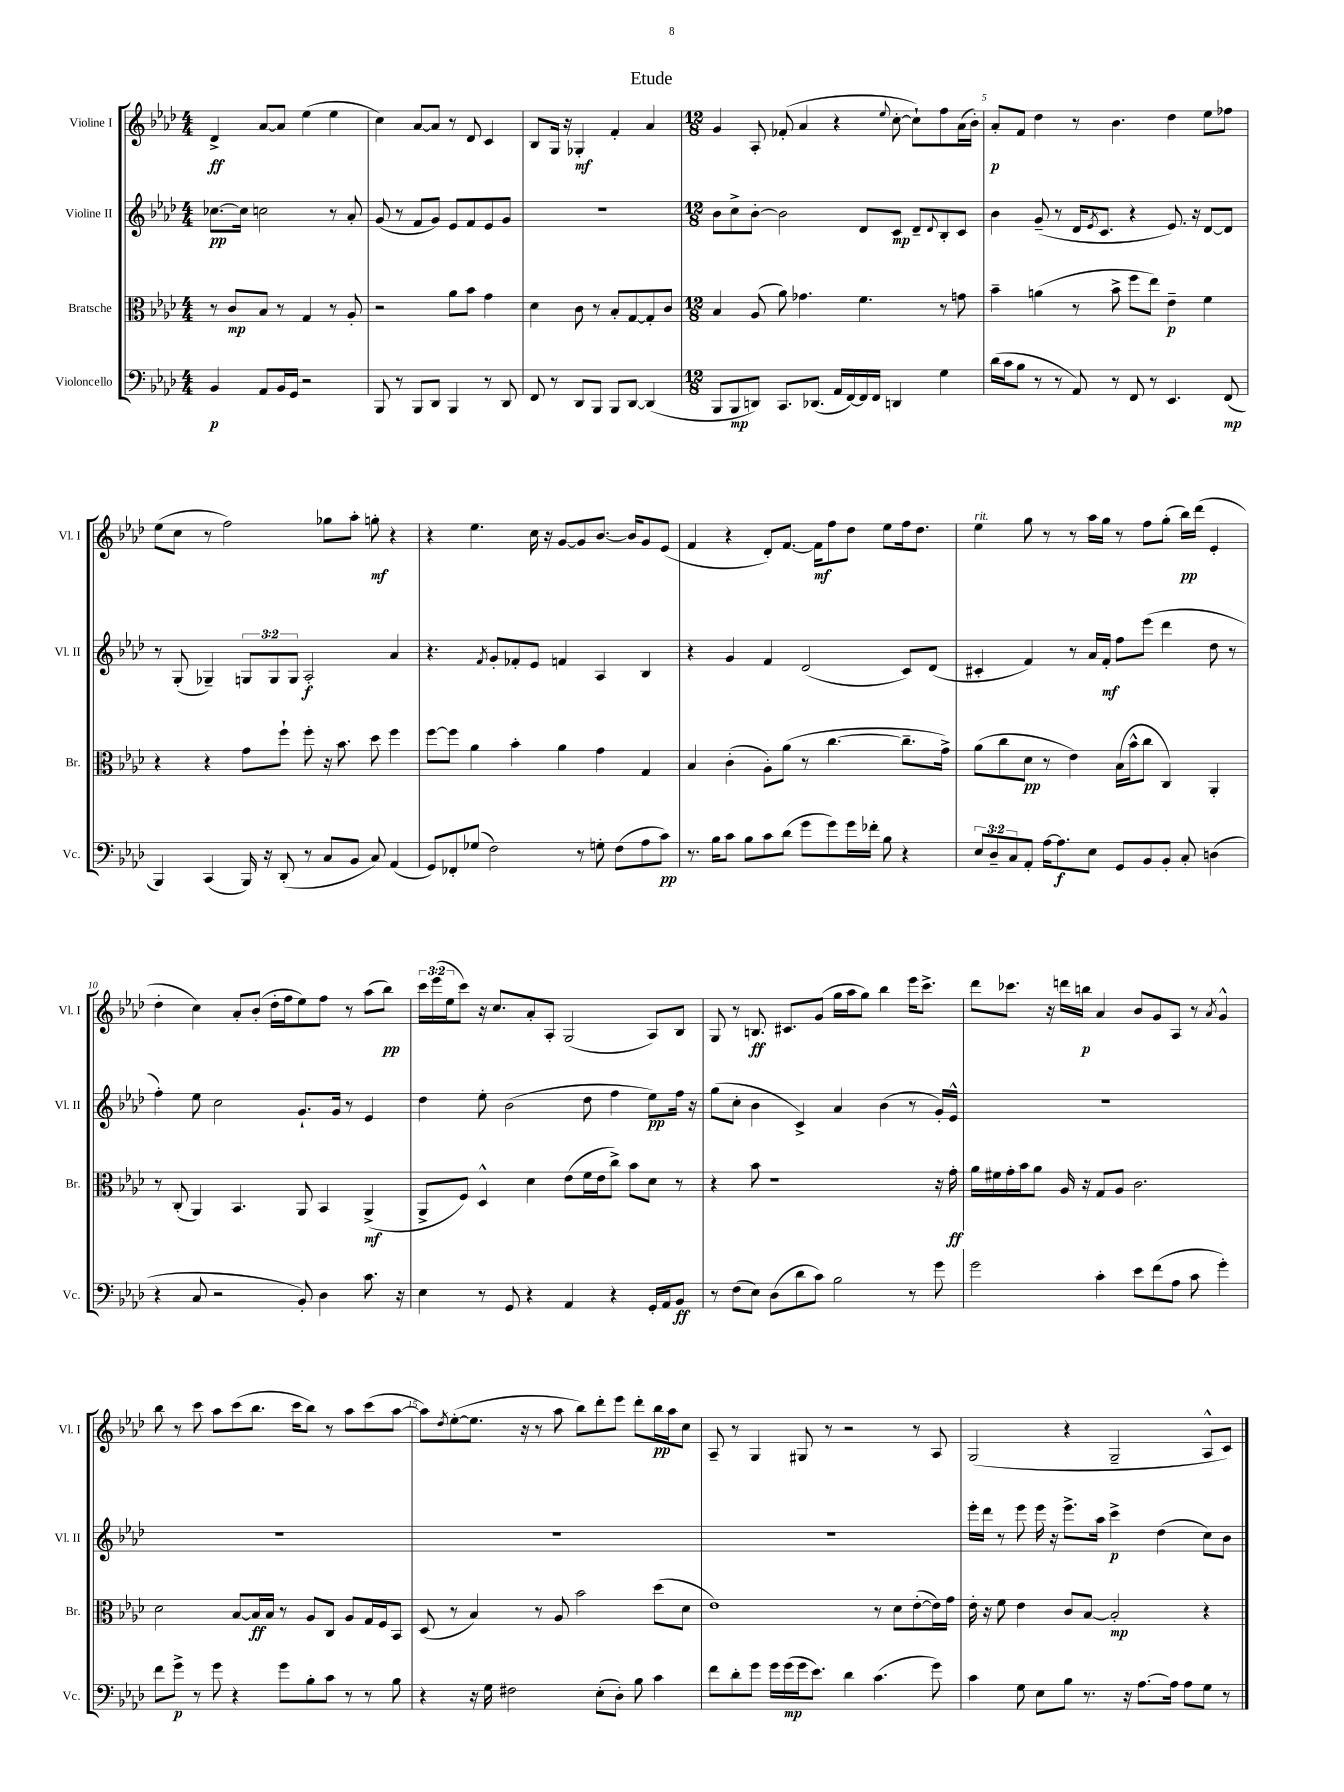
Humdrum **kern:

**kern	**kern	**kern	**kern
*staff4	*staff3	*staff2	*staff1
*clefF4	*clefC3	*clefG2	*clefG2
*k[b-e-a-d-]	*k[b-e-a-d-]	*k[b-e-a-d-]	*k[b-e-a-d-]
*M4/4	*M4/4	*M4/4	*M4/4
4BB-/	8r	[8.cc-\L	4d-^/
.	8c/L	.	.
.	.	16cc-\]Jk	.
8AA-/L	8B-/J	2cc\	[8a-/L
16BB-/L	8r	.	8a-/]J
16GG/JJ	.	.	.
2r	4G/	.	(4ee-\
.	8r	8r	4ee-\
.	8A-'/	8a-'/	.
=	=	=	=
8BBB-/	2r	(8g/	4cc\)
8r	.	8r	.
8BBB-/L	.	8f/L	[8a-/L
8DD-/J	.	8g/J)	8a-/]J
4BBB-/	8a-\L	8e-/L	8r
.	8b-\J	8f/	8d-/
8r	4g\	8e-/	4c/
8DD-/	.	8g/J	.
=	=	=	=
8FF/	4d-\	1r	8B-/L
8r	.	.	16G/Jk
.	.	.	16r
8DD-/L	8c\	.	4G-'/
8BBB-/J	8r	.	.
8BBB-/L	8B-'/L	.	4f'/
[8DD-/J	[8G/	.	.
(4DD-/]	8G'/]	.	4a-/
.	8c/J	.	.
=	=	=	=
*M12/8	*M12/8	*M12/8	*M12/8
8BBB-/L	4B-/	8b-\L	4g/
8BBB-/	.	8cc^\	.
8DD/J)	(8A-/	[8b-'\J	8A-'/
8.CC/L	8a-\)	2b-\]	(8f-'/
.	4.g-\	.	4a-/
(8.DD-/J	.	.	.
16AA-/LL	.	.	4r
[16FF/)	.	.	.
16FF/]	4.f\	8d-/L	.
16FF/JJ	.	.	.
.	.	.	8qqee-/
4DD/	.	8c/J	[8cc'\
.	.	8d-~/L	8cc`\]L)
.	.	8qqd-/	.
4G\	8r	8B-'/	8ff\
.	8g\	8c/J	(16a-\L
.	.	.	16b-'\JJ)
=	=	=	=
(16d-\LL	4b-~\	4b-\	8a-'/L
16c\J	.	.	.
8B-\J	.	.	8f/J
8r	(4a\	(8g~/	4dd-\
8r	.	8r	.
8AA-/)	8r	16d-/LK	8r
.	.	8qe-/	.
.	.	8.c/J	.
8r	8b-^\	.	4.b-\
8FF/	8ff\L	4r	.
8r	8ee-\J)	.	.
4.EE-/	4e-~\	8.e-/)	4dd-\
.	.	16r	.
.	4f\	[8d-/L	8ee-\L
(8FF/	.	8d-/]J	8ff-\J
=	=	=	=
4BBB-/)	4r	8r	(8ee-\L
.	.	(8G'/	8cc\J
(4CC/	4r	4G-~/)	8r
.	.	.	2ff\)
16BBB-/)	8g\L	12G/L	.
16r	.	.	.
.	.	12G/	.
(8DD-'/	8ff`\J	.	.
.	.	12G/J	.
8r	8ff'\	2A-'/	.
8C/L	16r	.	8gg-\L
.	8.b-\	.	.
8BB-/J	.	.	8aa-'\J
8C/)	8dd-\	.	8gg'\
(4AA-/	4ff\	4a-/	4r
=	=	=	=
8GG/L)	[8ff\L	4.r	4r
8FF-'/	8ff\]J	.	.
(8G-/J	4a-\	.	4.ee-\
.	.	8qf/	.
2F\)	.	8g'/L	.
.	4b-'\	8f-'/	.
.	.	8e-/J	16cc\
.	.	.	16r
.	4a-\	4f/	[8g/L
8r	.	.	8g/]
8G'\	4g\	4A-/	[8.b-/J
(8F\L	.	.	.
.	.	.	16b-/]LK
8A-\	4G/	4B-/	8g/
8c\J)	.	.	(8e-/J
=	=	=	=
8.r	4B-/	4r	4f/
16B-\LK	.	.	.
8c\J	(4c'\	4g/	4r
8B-\L	.	.	.
8c\	8A-'\L)	4f/	8d-'/L)
(8d-\J	(8a-\J	.	[8.f/J
8g\L	8r	(2d-/	.
.	.	.	16f\]LK
8g\)	[4.cc\	.	8ff\
16g\L	.	.	8dd-\J
16f-'\JJ	.	.	.
8B-\	.	.	8ee-\L
4r	8.cc~\]L	8c/L)	16ff\k
.	.	.	8.dd-\J
.	.	(8d-/J	.
.	16g^\Jk)	.	.
=	=	=	=
12E-/L	(8a-\L	4c#'/	4ee-\
12D-~/	.	.	.
.	8cc\	.	.
12C/	.	.	.
8AA-'/J	8d-\J	4f/)	8gg\
[16A-\LK	8r	.	8r
8.A-\]	.	.	.
.	4e-\)	8r	8r
8E-\J	.	16a-/LL	16aa-\LL
.	.	16f'/JJ	16gg\JJ
8GG/L	(16B-\LL	8ff\L	8r
.	16b-^^\J	.	.
8BB-/	8cc\J	(8eee-\J	8ff\L
8BB-'/J	4C/)	4ddd-\	(8gg'\J
8C'/	.	.	16bb-\LL)
.	.	.	(16ddd-\JJ
(4D\	4AA-'/	8dd-\	4e-'/
.	.	8r	.
=	=	=	=
4r	8r	4ff'\)	4dd-'\
.	(8C'/	.	.
8C/	4AA-/)	8ee-\	4cc\)
2r	.	2cc\	.
.	4.BB-/	.	8a-'/L
.	.	.	(8b-'/J
.	.	.	16dd-'\LL
.	.	.	16ff\J
8BB-'/)	8AA-/	8.g`/L	8ee-\)
4D-\	4BB-/	.	8ff\J
.	.	16g/Jk	.
.	.	8r	8r
8.c\	(4AA-^/	4e-/	(8aa-\L
.	.	.	8bb-\J)
16r	.	.	.
=	=	=	=
4E-\	8AA-^/L	4dd-\	24ccc\LL
.	.	.	(24eee-\
.	.	.	24ee-\J
.	8F/J)	.	8ccc\J)
8r	4D-^^/	8ee-'\	16r
.	.	.	8.cc/L
8GG/	.	(2b-\	.
4r	4d-\	.	8a-'/
.	.	.	8A-'/J
4AA-/	(8e-\L	.	(2G/
.	16f\L	8dd-\	.
.	16e-\J	.	.
4r	8cc^\J)	4ff\	.
.	8b-\L	.	.
16GG'/LL	8d-\J	8ee-\L)	8A-/L)
16AA-/J	.	.	.
8BB-/J	8r	16ff\Jk	8B-/J
.	.	16r	.
=	=	=	=
8r	4r	(8gg\L	8G/
(8F\L	.	8cc'\J	8r
8E-\J)	8b-\	4b-\	8.B/
(8D-\L	1r	.	.
.	.	.	8.c#/L
8d-\	.	4c^/)	.
8c\J)	.	.	(8g/J
2B-\	.	4a-/	16gg\LL
.	.	.	16aa-\J
.	.	.	8gg\J)
.	.	(4b-\	4bb-\
8r	.	8r	16eee-\LK
.	.	.	8.ccc^\J
8g\	16r	16g'/LL)	.
.	16g'\	16e-^^/JJ	.
=	=	=	=
2g\	16a-\LL	1.r	8ddd-\L
.	16f#\	.	.
.	16g'\	.	8.ccc-\J
.	16b-\J	.	.
.	8a-\J	.	.
.	.	.	16r
.	16A-/	.	16ddd\LL
.	16r	.	16bb\JJ
4c'\	8G/L	.	4a-/
.	8A-/J	.	.
8e-\L	2.c\	.	8b-/L
(8f\	.	.	8g/
8A-\J	.	.	8A-/J
8c\	.	.	8r
.	.	.	8qa-/
4g'\)	.	.	4g^^/
=	=	=	=
8f\L	2d-\	1.r	8bb-\
8g^\J	.	.	8r
8r	.	.	8ccc\
8g\	.	.	8aa-\L
4r	[8B-/L	.	(8ccc\
.	16B-/]L	.	8.bb-\J
.	16B-/JJ	.	.
8g\L	8r	.	.
.	.	.	16ccc\LK
8B-'\	8A-/L	.	8bb-\J)
8c\J	8C/J	.	8r
8r	8A-/L	.	8aa-\L
8r	16G/L	.	(8ccc\
.	16F/J	.	.
8B-\	8BB-/J	.	[8aa-\J
=	=	=	=
4r	(8D-/	1.r	8aa-\]L)
.	.	.	8qdd-/
.	8r	.	([8ee-'\
16r	4B-/)	.	8.ee-\]J
16G\	.	.	.
2F#\	.	.	.
.	.	.	16r
.	8r	.	8r
.	8A-/	.	8aa-\
.	2b-\	.	8bb-\L)
(8E-'\L	.	.	8ddd-'\
8D-'\J)	.	.	8eee-\J
8B-\	.	.	8ddd-'\L
4c\	(8dd-\L	.	16bb-\L
.	.	.	16aa-\J
.	8d-\J	.	8cc\J
=	=	=	=
8f\L	1e-)	1.r	8A-~/
8d-'\	.	.	8r
8g\J	.	.	4G/
16g\LL	.	.	.
(16g\	.	.	.
16g\J	.	.	8G#/
8.e-\J)	.	.	.
.	.	.	8r
4d-\	.	.	2r
(4.c\	8r	.	.
.	8d-\L	.	.
.	([8e-'\	.	8r
8g\)	16e-\]L)	.	8A-/
.	16g\JJ	.	.
=	=	=	=
4c\	16e-'\	16eee-'\LL	(2G/
.	16r	16ddd-\JJ	.
.	8f\	8r	.
8G\	4e-\	8eee-\	.
8E-\L	.	16eee-\	.
.	.	16r	.
8B-\J	8c/L	8.eee-^\L	4r
8.r	[8B-/J	.	.
.	.	16aa-\Jk	.
.	2B-'/]	4ccc^\	2G~/
16r	.	.	.
[8.A-\L	.	.	.
.	.	(4dd-\	.
16A-\]Jk	.	.	.
8A-\L	.	.	.
8G\J	4r	8cc\L)	8A-^^/L
8r	.	8b-\J	8c/J)
==	==	==	==
*-	*-	*-	*-
